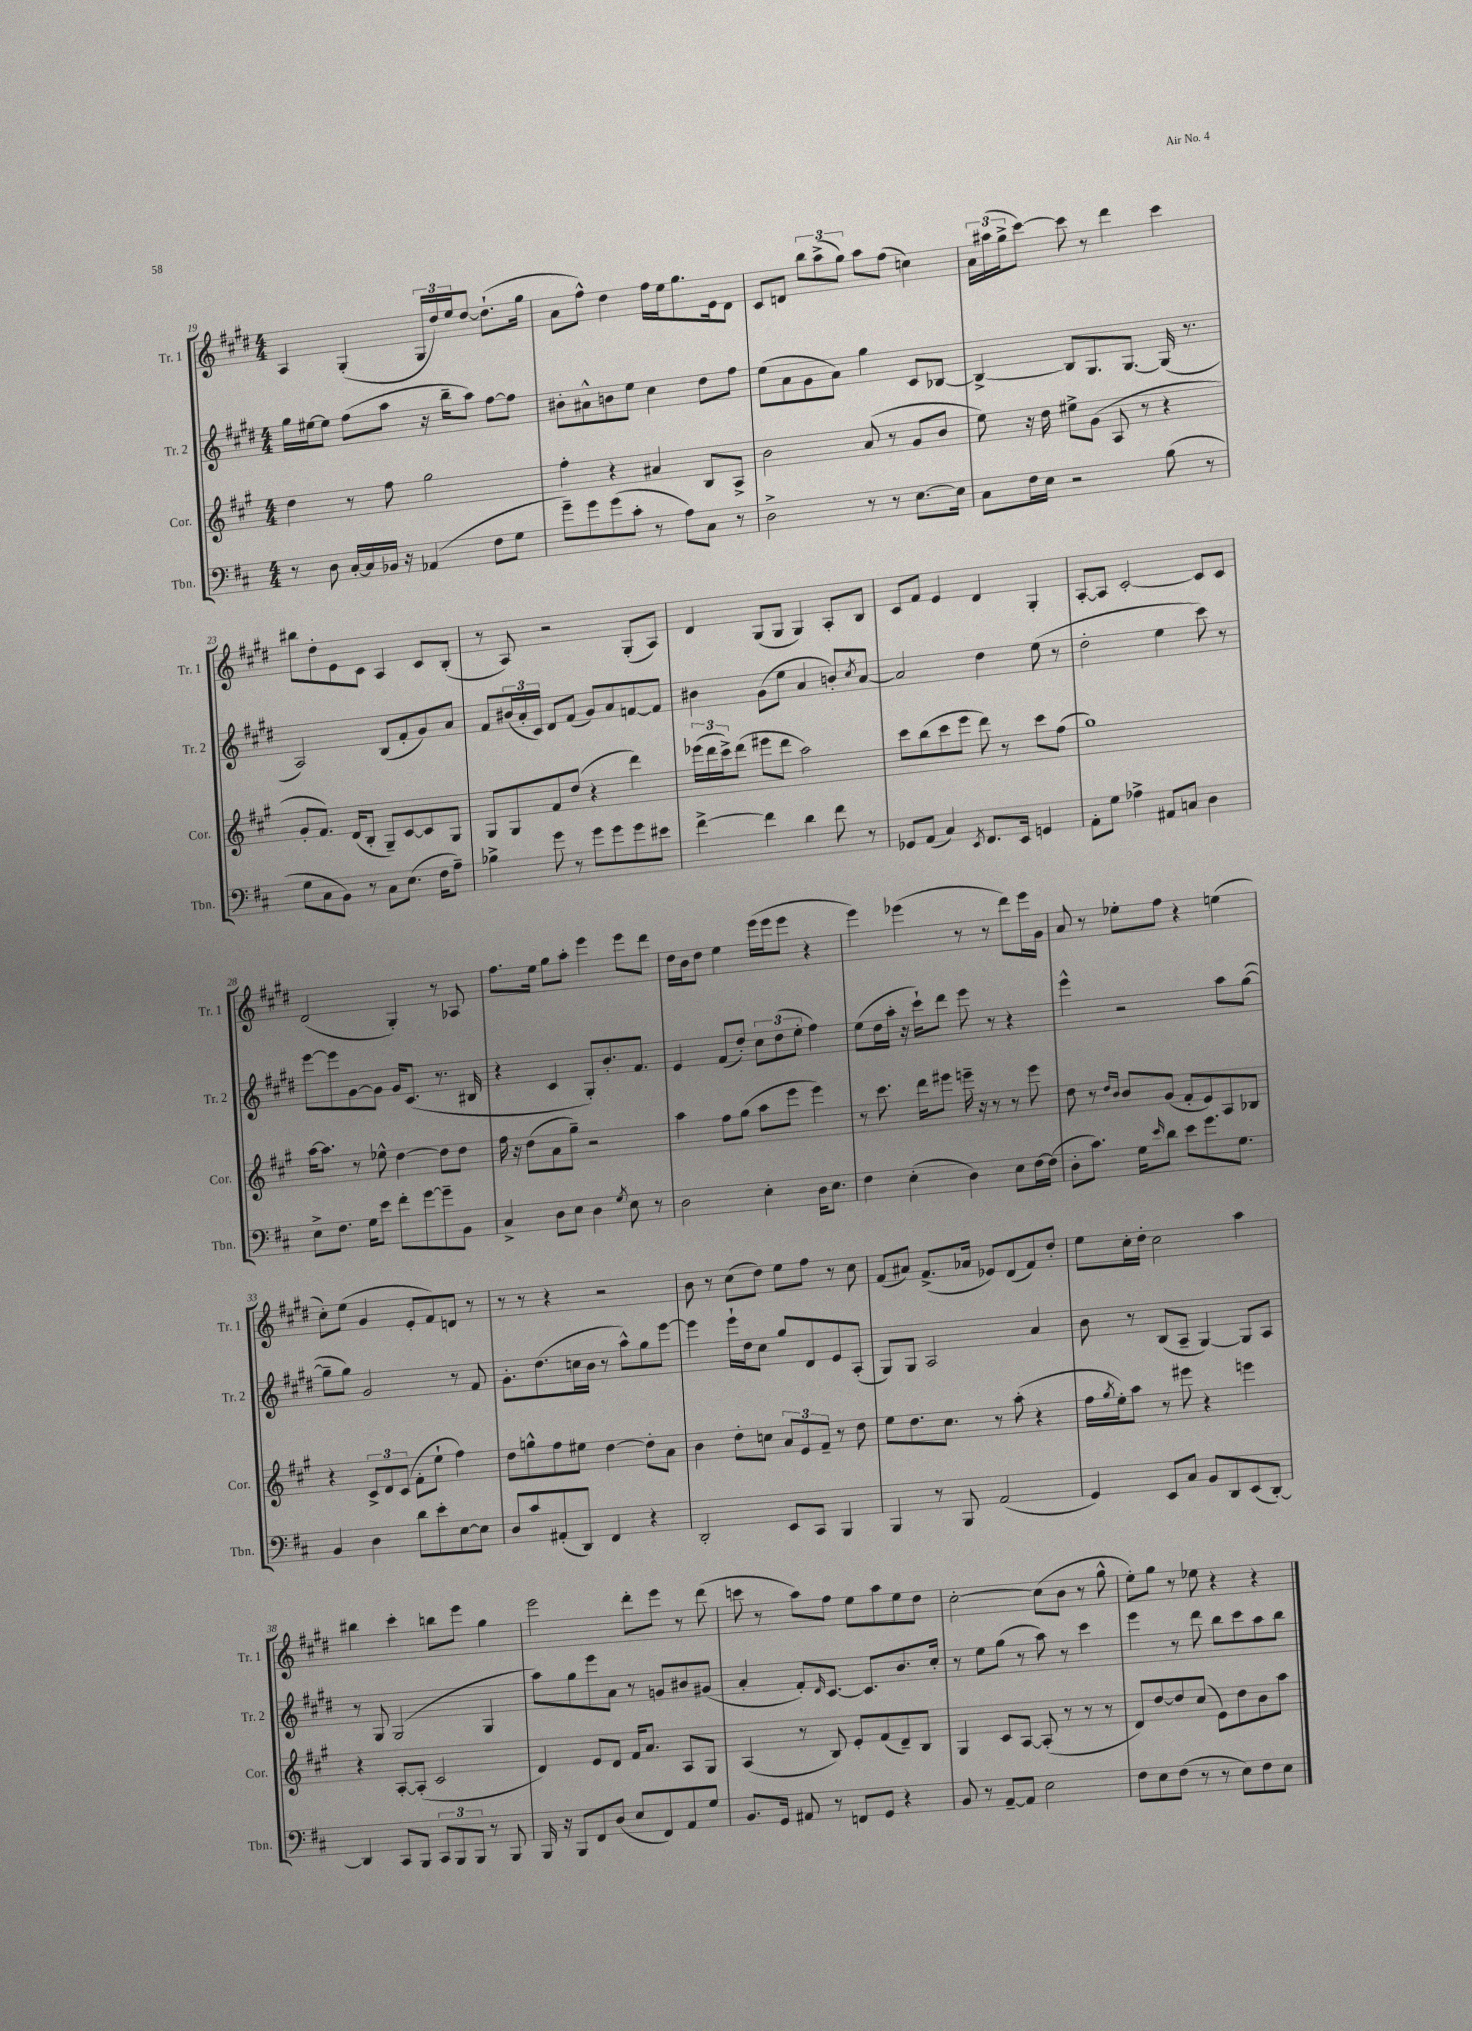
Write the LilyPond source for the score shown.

<<
\new StaffGroup <<
\new Staff = "s0" \with { instrumentName = "Tr. 1" shortInstrumentName = "Tr. 1" } {
    \clef treble \key e \major \numericTimeSignature \time 4/4
    a4 gis4-.( \tuplet 3/2 { gis16 dis''16) e''16 } dis''8~ dis''8.-!( gis''16 |
    a'8 fis''8-^) dis''4 fis''16 e''16 gis''8. e'16 dis'8 |
    cis'8 d'8 \tuplet 3/2 { b''8 a''8->( gis''8) } a''8 fis''8( c''4) |
    \tuplet 3/2 { a'16 ais''16( gis''16-> } cis'''8~) cis'''8 r8 dis'''4 cis'''4 |
    bis''8 dis''8-. e'8 cis'8 a4 cis'8 b8-.( |
    r8 a8) r2 gis8-.( a8) |
    dis'4 gis8( gis8 gis4) a8-. b8 |
    cis'8 fis'8 e'4 dis'4 gis4-. |
    a8~-. a8 cis'2~-. cis'8 cis'8 |
    dis'2( gis4-.) r8 aes8 |
    fis''8. e''16 gis''8 a''8-. e'''4 e'''8 dis'''8 |
    dis''16 b'16 dis''8 e''4 e'''16( e'''16 e'''8 r4 |
    e'''4) ees'''4( r8 r8 dis'''8) ees'''16 gis'16 |
    a'8 r8 ees''8-. fis''8 r4 e''4( |
    cis''8-.) e''8( gis'4 e'8-. fis'8) d'8 r8 |
    r8 r8 r4 r2 |
    b'8 r8 cis''8( dis''8) e''8 fis''8 r8 cis''8 |
    fis'8( ais'8) fis'8.->( aes'16 ees'8) dis'8( fis'8) dis''8-. |
    e''8 cis''16-. dis''16-. cis''2 a''4 |
    bis''4 cis'''4-. b''8 e'''8 gis''4 |
    e'''2 dis'''8-. e'''8 r8 dis'''8( |
    c'''8 r8 a''8) fis''8 e''8 a''8 e''8 dis''8 |
    cis''2~-. cis''8( b'8 r8 gis''8-^ |
    e''8-.) gis''8 r8 ees''8 r4 r4 \bar "|." |
}
\new Staff = "s1" \with { instrumentName = "Tr. 2" shortInstrumentName = "Tr. 2" } {
    \clef treble \key e \major \numericTimeSignature \time 4/4
    gis''16 eis''16~ eis''8 fis''8( a''8 r16 b''16-- a''8) fis''8~ fis''8 |
    bis'8-. ais'8-^ b'8 e''8 cis''4 dis''8 fis''8 |
    e''8( a'8 gis'8 a'8) gis''4 cis'8 bes8~ |
    bes4~-> bes8 gis8. gis8.~ gis16( r8. |
    a2) b8( fis'8-. gis'8) a'8 |
    fis'8 \tuplet 3/2 { bis'16( a'16-. cis'16) } dis'8 fis'8( gis'8) a'8 f'8~ f'8 |
    bis'4 gis'8( e''8 a'4 b'8-.) \acciaccatura { cis''8 } a'8~ |
    a'2 dis''4 e''8( r8 |
    dis''2-. e''4 cis'''8) r8 |
    e'''8~ e'''8 gis'8~ gis'8 gis'16 cis'8.( r8. bis16 |
    r4 cis'4 gis8-.) b'8.-. fis'8. |
    e'4 fis'8( dis''8-.) \tuplet 3/2 { cis''8 dis''8( e''8-. } fis''4) |
    e''8( dis''16 a''16-. r16 cis'''16-!) dis'''8 e'''8 r8 r4 |
    e'''4-^ r2 a''8 gis''8~( |
    gis''8-- gis''8) gis'2 r8 fis'8 |
    gis'8.-. dis''8.( c''16 b'16 r8 a''8-^) gis''8 e'''8~ |
    e'''4 e'''16-! dis''16 cis''8 gis''8 dis'8 e'8 a8-.( |
    gis8) gis8 a2 a'4 |
    b'8 r8 b8( a8-- gis4~) gis8 a8 |
    r8 gis8 gis2( gis4 |
    a''8) gis''8 e'''8 a'8 r8 g'8 bis'8 gis'8( |
    a'4-. fis'8-.) \grace { dis'16 } cis'8.~ cis'8. b'8. cis''16-. |
    r8 e''8 gis''8( r8 a''8) r8 cis'''4 |
    e'''4 r8 dis'''8 b''8 cis'''8 a''8 b''8 \bar "|." |
}
\new Staff = "s2" \with { instrumentName = "Cor." shortInstrumentName = "Cor." } {
    \clef treble \key a \major \numericTimeSignature \time 4/4
    d''4 r8 fis''8 gis''2 |
    fis''4-. r4 ais'4 b8 a8-> |
    b'2 a'8( r8 gis'8 b'8 |
    e''8) r16 d''16 eis''8-> gis'8( a8 r8 r4 |
    gis'8-. fis'8.) d'16( b8-. gis8--) cis'8~ cis'8 gis8 |
    gis8 gis8 fis'8 d''8( r4 d'''4) |
    \tuplet 3/2 { ees'''16( d'''16 cis'''16->) } d'''8( eis'''8 d'''8 a''2) |
    cis'''8 b''8( cis'''8 e'''8 d'''8) r8 cis'''8 fis''8( |
    gis''1) |
    a''16~ a''8. r8 ees''8-^ d''4~ d''8 d''8 |
    fis''16 r16 d''8( a'8 gis''8--) r2 |
    a''4 fis''8 gis''8( a''8 e'''8 e'''4) |
    r8 cis'''8. d'''16 eis'''8 e'''16-- r16 r8 r8 e'''8 |
    d''8 r8 \grace { d''16 b'16 } b'8 gis'8( fis'8-. e'8) a8 bes8 |
    r4 \tuplet 3/2 { cis'8-> d'8 cis'8( } fis'8-. e''8-! fis''4) |
    d''8 g''8-^ fis''8 eis''8 d''4~ d''8-. a'8 |
    b'4 d''8-. c''8 \tuplet 3/2 { a'8 e'8 fis'8-- } r8 d''8 |
    e''8 d''8. cis''8. r8 a''8-.( r4 |
    fis''16 \acciaccatura { gis''8 } e''16-.) a''8 r8 eis'''8 r4 e'''4 |
    r4 a8~-. a8-.( cis'2 |
    d'4) e'8 d'8 fis'16 a'8. a8 gis8 |
    a4( r8 b8) e'8-. fis'8( d'8--) b8 |
    gis4 cis'8 a8~ a8-.( r8 r8 r8 |
    d'8) d''8~ d''8 cis''8( e'8) d''8 b'8 a''8 \bar "|." |
}
\new Staff = "s3" \with { instrumentName = "Tbn." shortInstrumentName = "Tbn." } {
    \clef bass \key d \major \numericTimeSignature \time 4/4
    r8 d8 cis16~-. cis16 bes,16 r16 aes,4( fis8 g8 |
    g'8--) g'8 g'8( cis'8-. r8 a8) cis8 r8 |
    d2-> r8 r8 e8.~ e16 |
    cis8 fis16 e16 r2 b8( r8 |
    g8 cis8 b,8) r8 cis8 e8.( fis16 a8--) |
    bes4-> g'8 r8 g'8 g'8 g'8 eis'8 |
    fis'4~-> fis'4 d'4 fis'8 r8 |
    ges,8 a,8( cis4) \acciaccatura { e,8 } fis,8. e,16 g,4 |
    a,8-. g8 aes4-> ais,8 c8 d4 |
    e8-> fis8. g16 e'8 fis'8-. g'8~ g'8-- b,8 |
    cis4-> d8 e8 d4 \acciaccatura { g8 } e8 r8 |
    d2 e4-. d16 e8. |
    fis4 e4-.( d4) e8 fis16~ fis16( |
    d8-. cis'8.) g16 \grace { e'16 } d'8 e'8 g'8. g8. |
    b,4 d4 d'8 e'8-. e8~ e8 |
    d8 cis'8 ais,8-.( d,8) fis,4 r4 |
    d,2-. e,8 cis,8 b,,4 |
    b,,4 r8 b,,8 a,2( |
    g,4) e,8 cis8 b,8 d,8 e,8( d,8~-.) |
    d,4 cis,8 b,,8 \tuplet 3/2 { cis,8 b,,8 b,,8 } r8 b,,8 |
    b,,16 r16 b,,8 fis,8 d8( e8 fis,8) a,8 g8 |
    b,8. g,16 ais,8 r8 f,8 g,8 r4 |
    b,8 r8 a,8~-- a,8 e2 |
    fis8 e8 fis8( r8 r8 e8) fis8 e8 \bar "|." |
}
>>
>>
\layout { \context { \Score currentBarNumber = #19 } }
